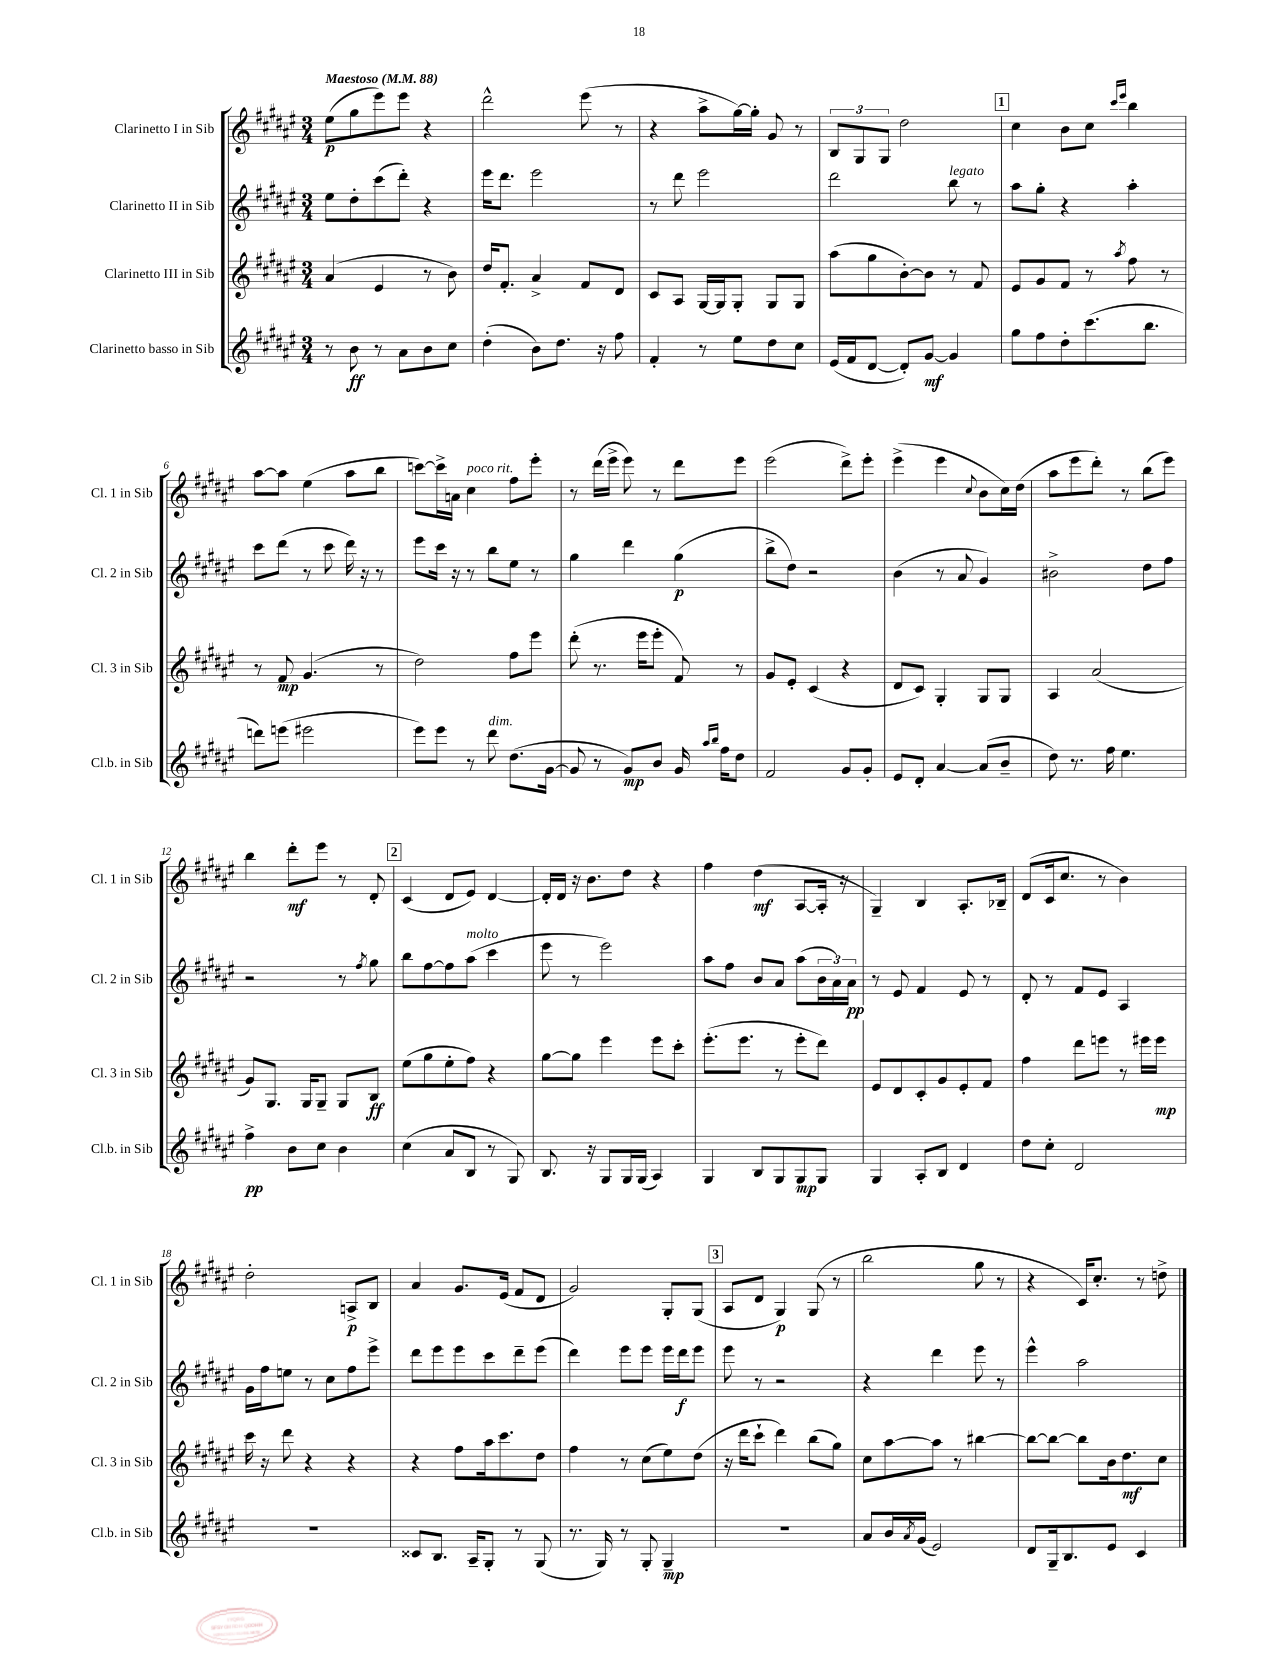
<<
\new StaffGroup <<
\new Staff = "s0" \with { instrumentName = "Clarinetto I in Sib" shortInstrumentName = "Cl. 1 in Sib" } {
    \clef treble \key fis \major \numericTimeSignature \time 3/4 \tempo "Maestoso" 4 = 88
    eis''8\p( gis''8 eis'''8) eis'''8 r4 |
    dis'''2-^ eis'''8( r8 |
    r4 ais''8-> gis''16~) gis''16-. gis'8 r8 |
    \tuplet 3/2 { b8 gis8 gis8 } dis''2 |
    \mark \markup { \box "1" } cis''4 b'8 cis''8 \grace { cis'''16 eis'''16 } b''4 |
    ais''8~ ais''8 eis''4( ais''8 b''8 |
    c'''8~) c'''16-> a'16 cis''4^\markup { \italic "poco rit." } fis''8 eis'''8-. |
    r8 dis'''16( eis'''16-> eis'''8) r8 dis'''8 eis'''8 |
    eis'''2( dis'''8->) eis'''8-. |
    eis'''4->( eis'''4 \appoggiatura { cis''8 } b'8 cis''16) dis''16( |
    ais''8 eis'''8 dis'''8-.) r8 b''8( eis'''8) |
    b''4 dis'''8-.\mf eis'''8 r8 dis'8-. |
    \mark \markup { \box "2" } cis'4( dis'8 eis'8) dis'4~ |
    dis'16-. dis'16 r16 b'8. dis''8 r4 |
    fis''4 dis''4\mf( ais8~ ais16-. r16 |
    gis4--) b4 ais8.-. bes16-- |
    dis'8( cis'16 cis''8. r8 b'4) |
    dis''2-. a8->\p b8 |
    ais'4 gis'8. eis'16( fis'8 dis'8 |
    gis'2) gis8-. gis8( |
    \mark \markup { \box "3" } ais8 dis'8 gis4\p) gis8( r8 |
    b''2 gis''8 r8 |
    r4 cis'16) cis''8.-. r8 d''8-> \bar "|." |
}
\new Staff = "s1" \with { instrumentName = "Clarinetto II in Sib" shortInstrumentName = "Cl. 2 in Sib" } {
    \clef treble \key fis \major \numericTimeSignature \time 3/4
    eis''8 dis''8-. cis'''8( dis'''8-.) r4 |
    eis'''16 dis'''8. eis'''2 |
    r8 dis'''8 eis'''2 |
    dis'''2 b''8^\markup { \italic "legato" } r8 |
    \mark \markup { \box "1" } ais''8 gis''8-. r4 ais''4-. |
    cis'''8 dis'''8( r8 cis'''8 dis'''16) r16 r8 |
    eis'''8 cis'''16 r16 r8 b''8 eis''8 r8 |
    gis''4 dis'''4 gis''4\p( |
    b''8-> dis''8) r2 |
    b'4( r8 ais'8 gis'4) |
    bis'2-> dis''8 fis''8 |
    r2 r8 \acciaccatura { fis''8 } gis''8 |
    \mark \markup { \box "2" } b''8 fis''8~ fis''8 ais''8^\markup { \italic "molto" }( cis'''4 |
    eis'''8 r8 eis'''2) |
    ais''8 fis''8 b'8 ais'8 ais''8( \tuplet 3/2 { b'16 ais'16) ais'16\pp } |
    r8 eis'8 fis'4 eis'8 r8 |
    dis'8-. r8 fis'8 eis'8 ais4 |
    gis'16 fis''16 e''8 r8 cis''8 fis''8 eis'''8-> |
    dis'''8 eis'''8 eis'''8 cis'''8 dis'''8-- eis'''8( |
    dis'''4) eis'''8 eis'''8 eis'''16 dis'''16\f eis'''8 |
    \mark \markup { \box "3" } eis'''8 r8 r2 |
    r4 dis'''4 eis'''8 r8 |
    eis'''4-^ ais''2 \bar "|." |
}
\new Staff = "s2" \with { instrumentName = "Clarinetto III in Sib" shortInstrumentName = "Cl. 3 in Sib" } {
    \clef treble \key fis \major \numericTimeSignature \time 3/4
    ais'4( eis'4 r8 b'8) |
    dis''16 fis'8.-. ais'4-> fis'8 dis'8 |
    cis'8 ais8 gis16~ gis16 gis8-. gis8 gis8 |
    ais''8( gis''8 b'8~-.) b'8 r8 fis'8 |
    \mark \markup { \box "1" } eis'8 gis'8 fis'8 r8 \acciaccatura { ais''8 } fis''8 r8 |
    r8 fis'8\mp gis'4.( r8 |
    dis''2) fis''8 eis'''8 |
    dis'''8-.( r8. eis'''16 eis'''8-. fis'8) r8 |
    gis'8 eis'8-. cis'4( r4 |
    dis'8 cis'8) gis4-. gis8 gis8 |
    ais4 ais'2( |
    gis'8) gis8. gis16 gis8-- gis8 b8\ff |
    \mark \markup { \box "2" } eis''8( gis''8 eis''8-. fis''8) r4 |
    gis''8~ gis''8 eis'''4 eis'''8 cis'''8-. |
    eis'''8.-.( eis'''8. r8 eis'''8-. dis'''8) |
    eis'8 dis'8 cis'8-. gis'8 eis'8-. fis'8 |
    fis''4 dis'''8 e'''8 r8 eis'''16 eis'''16\mp |
    cis'''16 r16 dis'''8 r4 r4 |
    r4 fis''8 ais''16 cis'''8. dis''8 |
    fis''4 r8 cis''8( eis''8) dis''8( |
    \mark \markup { \box "3" } r16 dis'''16 cis'''8-! dis'''4) b''8( gis''8) |
    cis''8 ais''8~ ais''8 r8 bis''4~ |
    bis''8~ bis''8~ bis''8 b'16 dis''8.\mf cis''8 \bar "|." |
}
\new Staff = "s3" \with { instrumentName = "Clarinetto basso in Sib" shortInstrumentName = "Cl.b. in Sib" } {
    \clef treble \key fis \major \numericTimeSignature \time 3/4
    r8 b'8\ff r8 ais'8 b'8 cis''8 |
    dis''4-.( b'8) dis''8. r16 fis''8 |
    fis'4-. r8 eis''8 dis''8 cis''8 |
    eis'16( fis'16 dis'8~ dis'8-.) gis'8~\mf gis'4 |
    \mark \markup { \box "1" } gis''8 fis''8 dis''8-. cis'''8.( b''8. |
    d'''8) e'''8( eis'''2 |
    eis'''8) eis'''8 r8 dis'''8^\markup { \italic "dim." } dis''8.( gis'16~ |
    gis'8 r8 gis'8\mp) b'8 gis'16 \grace { ais''16 b''16 } fis''16 dis''8 |
    fis'2 gis'8 gis'8-. |
    eis'8 dis'8-. ais'4~ ais'8( b'8-- |
    dis''8) r8. fis''16 eis''4. |
    fis''4->\pp b'8 cis''8 b'4 |
    \mark \markup { \box "2" } cis''4( ais'8 b8 r8 gis8) |
    b8. r16 gis8 gis16 gis16( ais4) |
    gis4 b8 gis8 gis8\mp gis8 |
    gis4 ais8-. b8 dis'4 |
    dis''8 cis''8-. dis'2 |
    R2. |
    cisis'8 b8. ais16-- gis8-. r8 gis8( |
    r8. gis16) r8 gis8-. gis4--\mp |
    \mark \markup { \box "3" } R2. |
    ais'8 b'16 \acciaccatura { ais'8 } gis'16( eis'2) |
    dis'8 gis16-- b8. eis'8 cis'4 \bar "|." |
}
>>
>>
